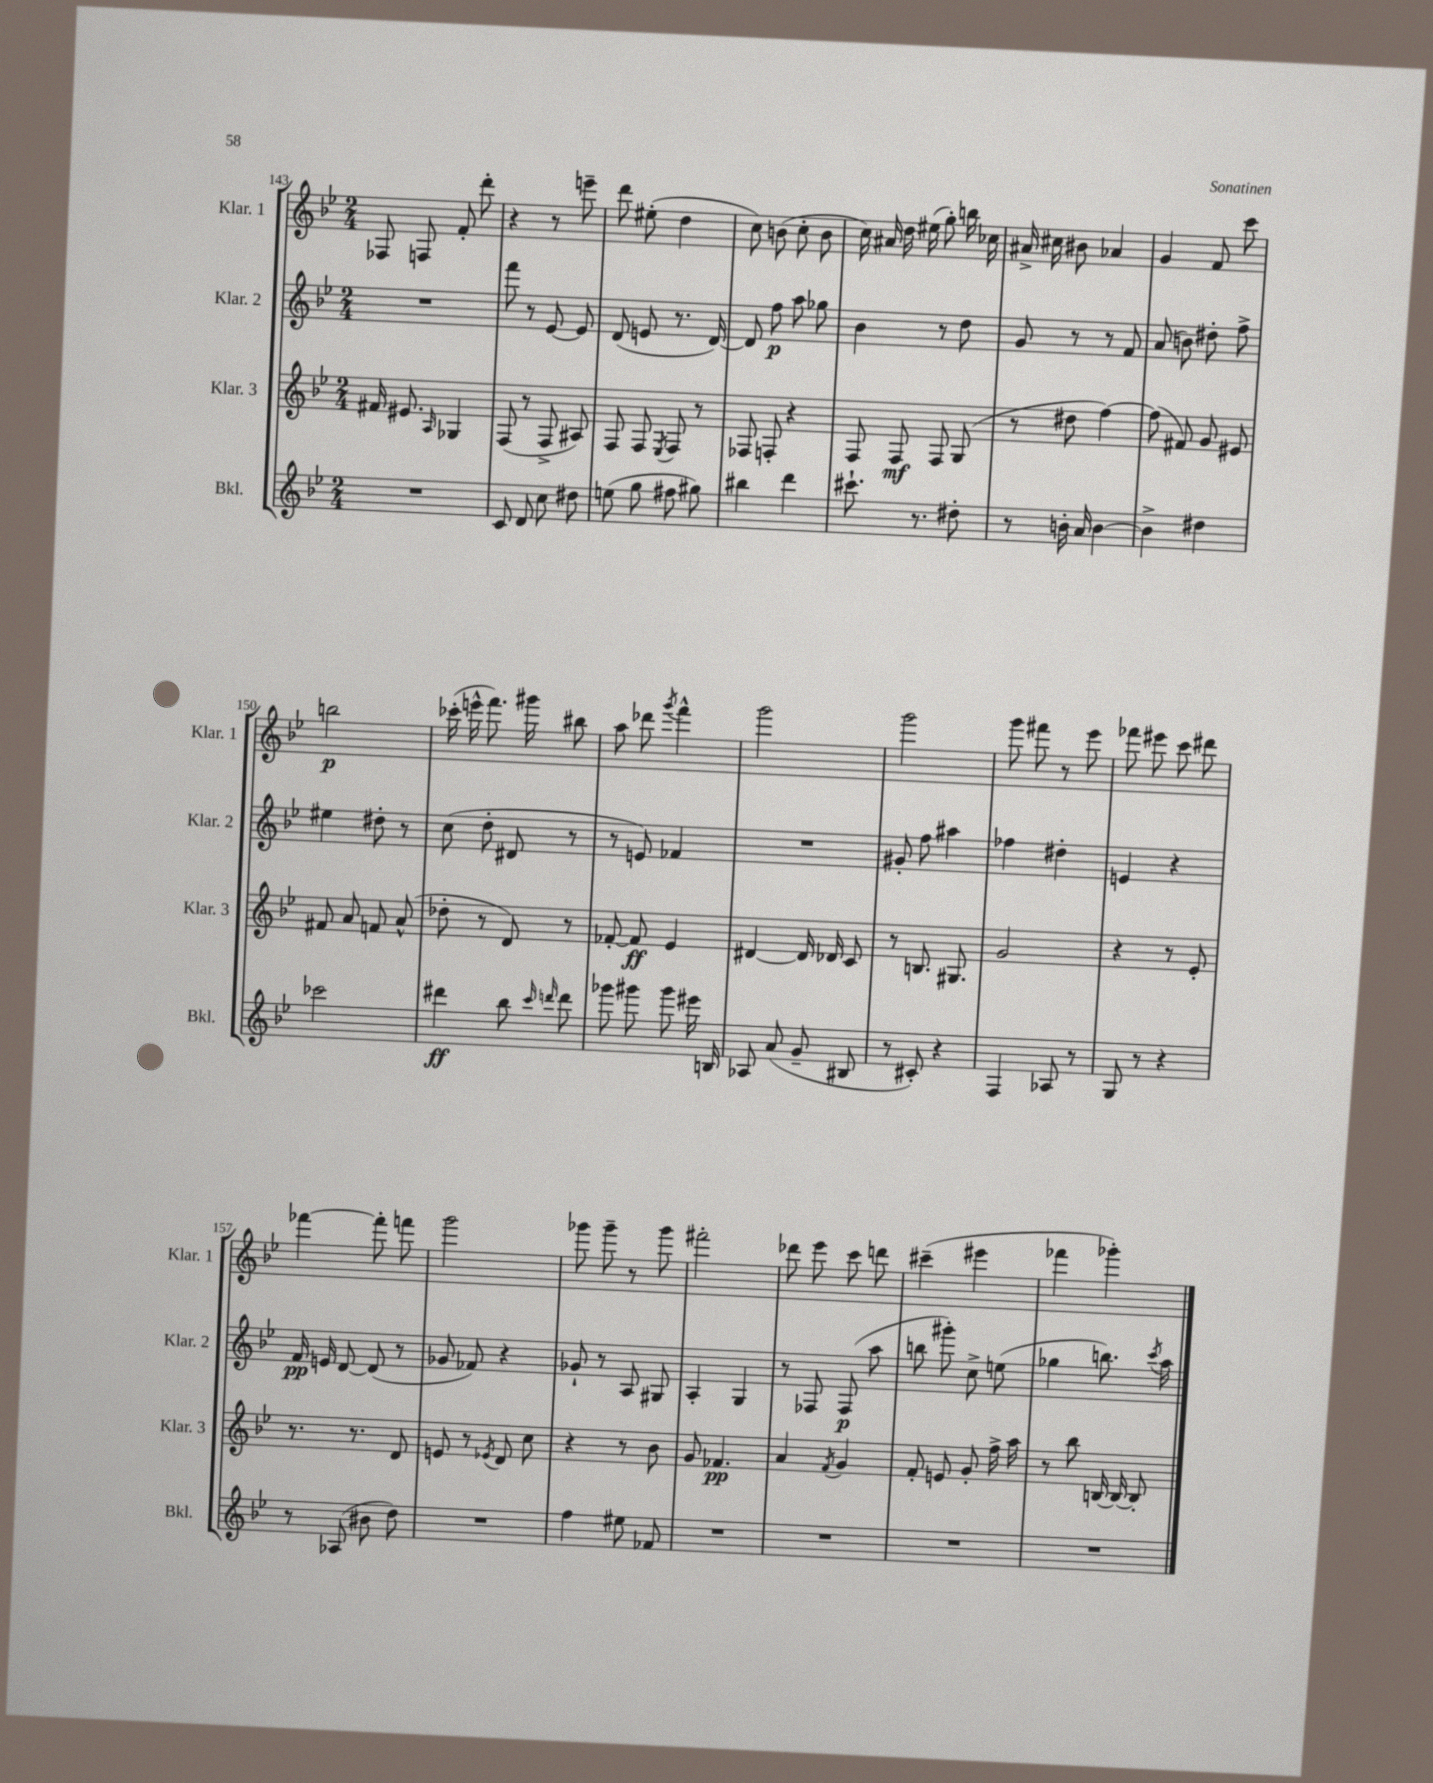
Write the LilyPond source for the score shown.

<<
\new StaffGroup <<
\new Staff = "s0" \with { instrumentName = "Klar. 1" shortInstrumentName = "Klar. 1" } {
    \clef treble \key bes \major \numericTimeSignature \time 2/4
    \autoBeamOff fes8 f8 f'8-. d'''8-. |
    r4 r8 e'''8-- |
    d'''8 eis''8-.( d''4 |
    c''8) b'8( c''8-. b'8 |
    c''16) ais'16 d''16 eis''16( g''8-.) b''16 ces''16 |
    ais'16-> cis''16 bis'8 aes'4 |
    g'4 f'8 c'''8 |
    b''2\p |
    ces'''16-.( e'''16-^ f'''8.) gis'''16 bis''8 |
    a''8 des'''8 \acciaccatura { g'''8 } f'''4-^ |
    g'''2 |
    g'''2 |
    g'''8 fis'''8 r8 ees'''8 |
    fes'''8 eis'''8 c'''8 dis'''8 |
    fes'''4~ fes'''8-. f'''8 |
    g'''2 |
    ges'''8 ges'''8-- r8 ges'''8 |
    fis'''2-. |
    des'''8 ees'''8 c'''8 d'''8 |
    cis'''4--( eis'''4 |
    fes'''4 ges'''4-.) \bar "|." |
}
\new Staff = "s1" \with { instrumentName = "Klar. 2" shortInstrumentName = "Klar. 2" } {
    \clef treble \key bes \major \numericTimeSignature \time 2/4
    \autoBeamOff R2 |
    f'''8 r8 ees'8~ ees'8 |
    d'8( e'8 r8. d'16~) |
    d'8 f''8\p a''8 ges''8 |
    bes'4 r8 d''8 |
    g'8 r8 r8 f'8 |
    a'8( b'8) dis''8-. f''8-> |
    eis''4 dis''8-. r8 |
    c''8( d''8-. dis'8 r8 |
    r8 e'8) fes'4 |
    R2 |
    gis'8-. f''8 ais''4 |
    fes''4 dis''4-. |
    e'4 r4 |
    f'16\pp e'16 d'8~ d'8( r8 |
    ges'8 fes'8) r4 |
    ges'8-! r8 a8 gis8 |
    a4-. g4 |
    r8 fes8 fes8\p( a''8 |
    b''8 gis'''8-.) c''8-> e''8( |
    ges''4 b''8.) \acciaccatura { c'''8 } a''16 \bar "|." |
}
\new Staff = "s2" \with { instrumentName = "Klar. 3" shortInstrumentName = "Klar. 3" } {
    \clef treble \key bes \major \numericTimeSignature \time 2/4
    \autoBeamOff fis'16 eis'8. \grace { a16 } ges4 |
    f8( r8 f8-> ais8) |
    f8 f8 \acciaccatura { ees8 } f8 r8 |
    fes8 f8-. r4 |
    f8 f8\mf f8 g8( |
    r8 dis''8 f''4~) |
    f''8( fis'8) g'8 eis'8 |
    fis'8 a'8 f'8 a'8-^( |
    des''8-. r8 d'8) r8 |
    fes'8~-. fes'8\ff ees'4 |
    dis'4~ dis'16 des'16 c'8 |
    r8 b8. gis8. |
    g'2 |
    r4 r8 ees'8-. |
    r8. r8. d'8 |
    e'8 r8 \acciaccatura { ees'8 } d'8 c''8 |
    r4 r8 bes'8 |
    g'8 fes'4.\pp |
    a'4 \acciaccatura { f'8 } g'4 |
    f'8-. e'8 g'8-. f''16-> a''16 |
    r8 bes''8 b16~ b16~ b8-. \bar "|." |
}
\new Staff = "s3" \with { instrumentName = "Bkl." shortInstrumentName = "Bkl." } {
    \clef treble \key bes \major \numericTimeSignature \time 2/4
    \autoBeamOff R2 |
    c'8 d'8 c''8 dis''8 |
    e''8( g''8 fis''8 gis''8) |
    bis''4 d'''4 |
    cis'''8.-! r8. dis''8-. |
    r8 b'16-. a'16 b'4~ |
    b'4-> dis''4 |
    ces'''2 |
    dis'''4\ff bes''8 \grace { c'''16 d'''16 } d'''8 |
    ges'''8 gis'''8 gis'''8 eis'''16 b16 |
    aes8 a'8( g'8-- bis8 |
    r8 cis'8-.) r4 |
    f4 aes8 r8 |
    g8 r8 r4 |
    r8 aes8( bis'8 d''8) |
    R2 |
    f''4 eis''8 fes'8 |
    R2 |
    R2 |
    R2 |
    R2 \bar "|." |
}
>>
>>
\layout { \context { \Score currentBarNumber = #143 } }
